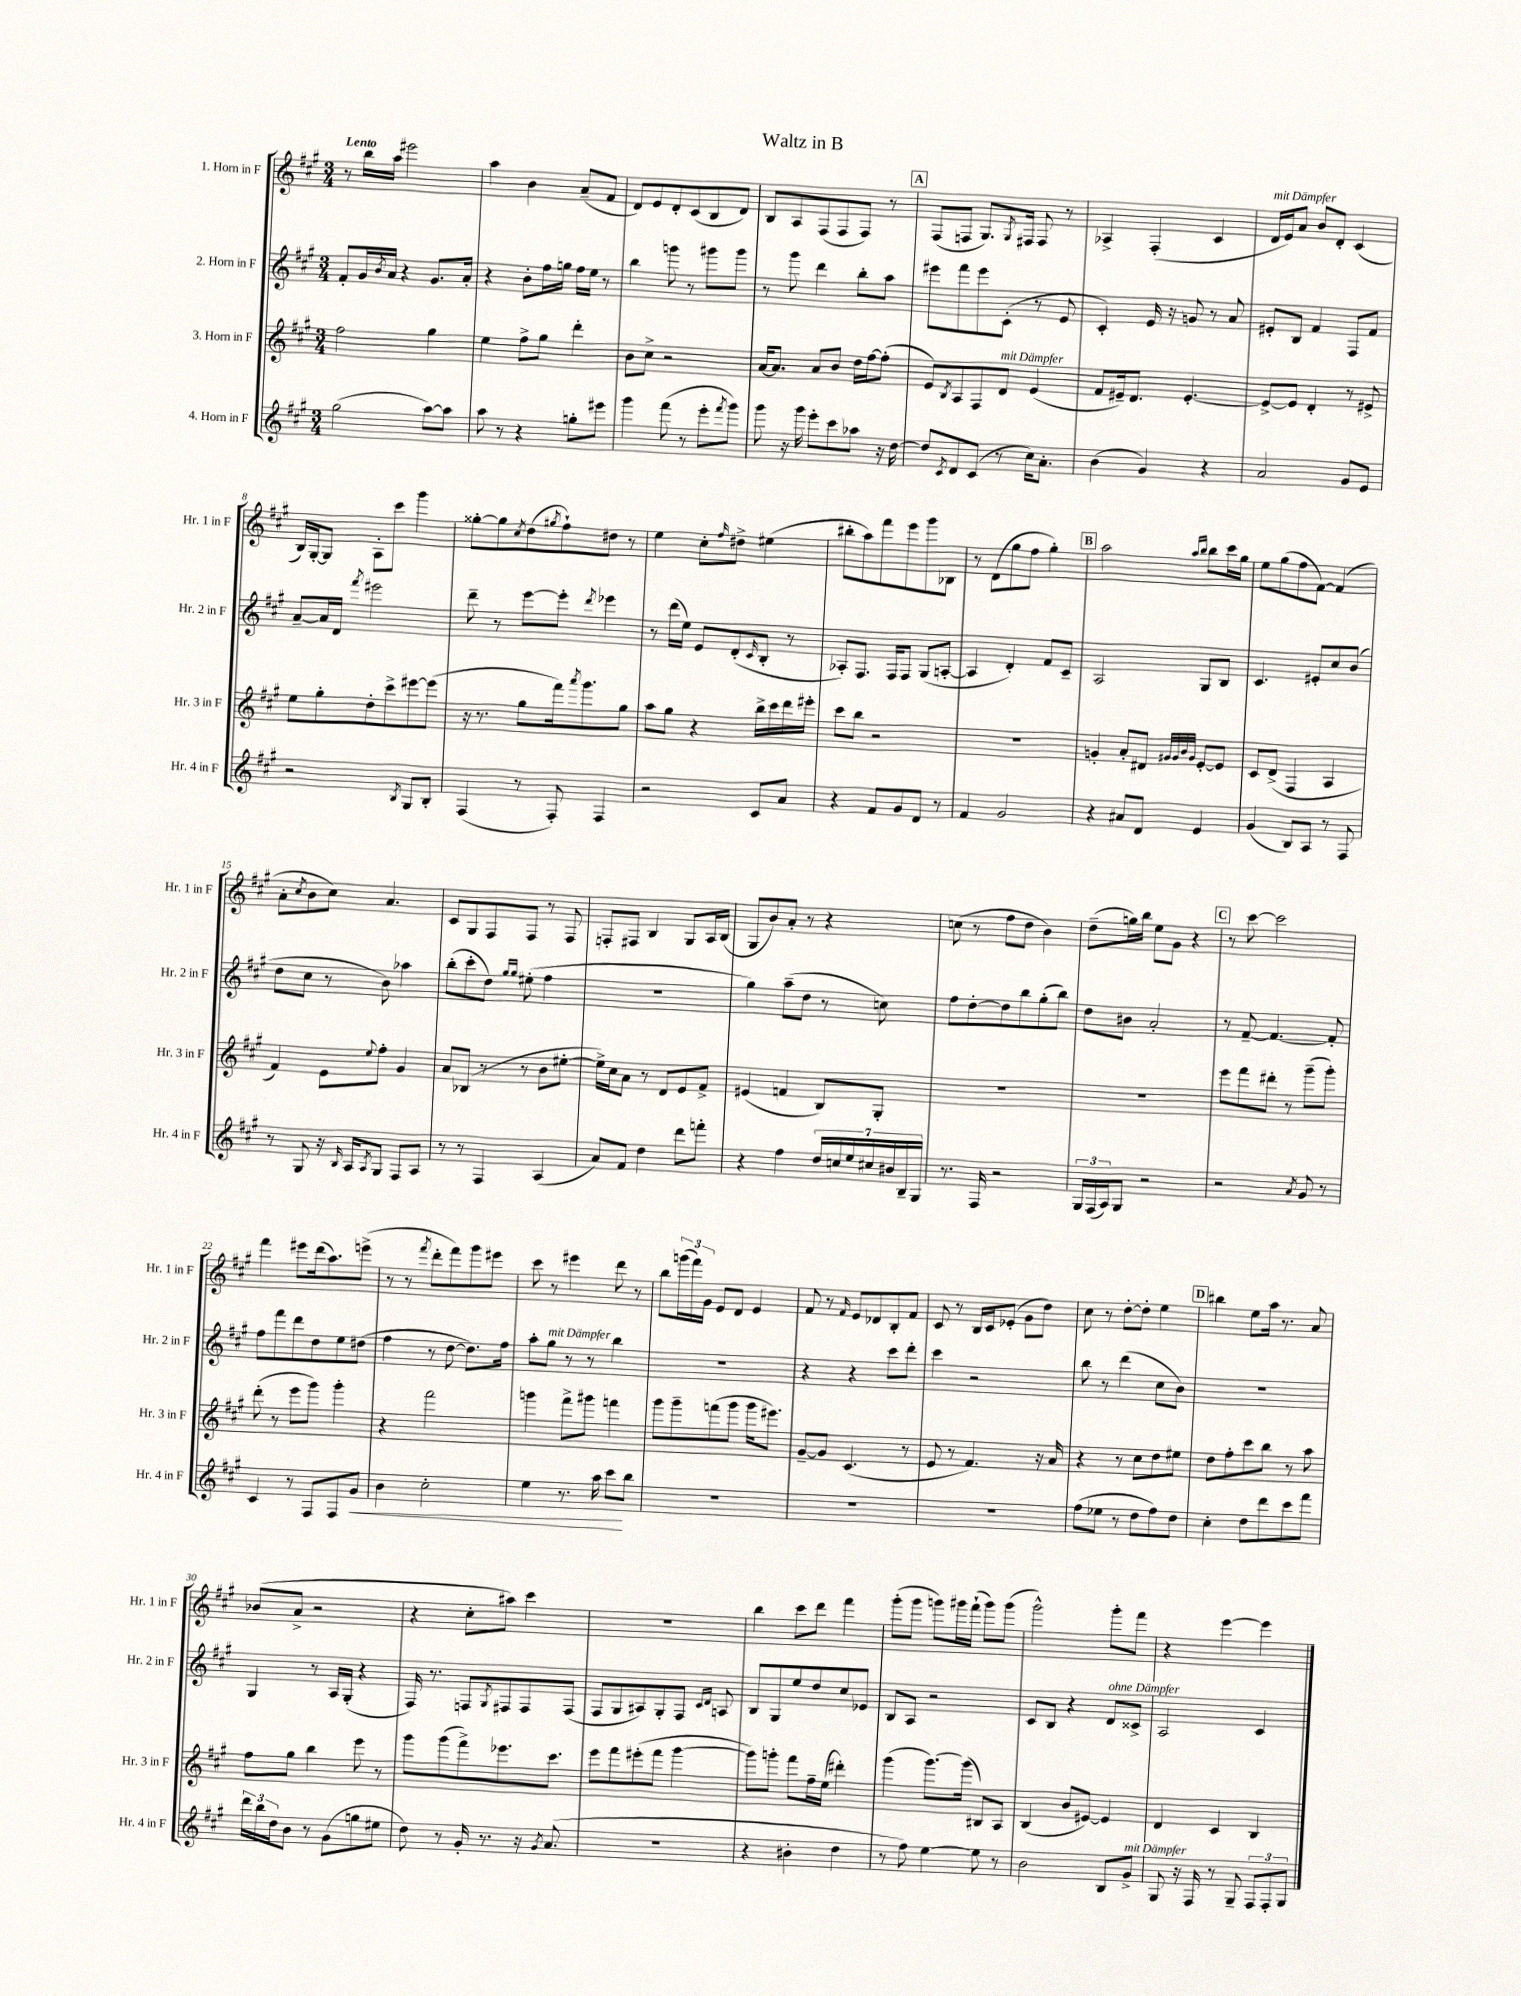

**kern	**kern	**kern	**kern
*staff4	*staff3	*staff2	*staff1
*clefG2	*clefG2	*clefG2	*clefG2
*k[f#c#g#]	*k[f#c#g#]	*k[f#c#g#]	*k[f#c#g#]
*M3/4	*M3/4	*M3/4	*M3/4
(2gg#	2ff#	8f#'	8r
.	.	16g#	16bb
.	.	8qb	.
.	.	16a	16aa
.	.	4r	2eee#
[8aa)	4gg#	8.g#	.
8aa]	.	.	.
.	.	16a'	.
=	=	=	=
8aa	4ee	4r	4aa
8r	.	.	.
4r	8ff#^	8b'	4b
.	8gg#	16ff#	.
.	.	16gg	.
8gg'	4ddd'	16ff#	(8a~
.	.	16ee	.
8eee#	.	8r	8f#
=	=	=	=
4ggg#	8b	4bb	8d)
.	8cc#^	.	8e
(8fff#	2r	8ggg	8d'
8r	.	8r	(8c#
8eee'	.	8ggg#	8B
8qfff#	.	.	.
8ggg#)	.	8ggg#	8d)
=	=	=	=
8ggg#	[16a	8r	8B
.	8.a]	.	.
16r	.	8ggg#	8A
16ggg#	.	.	.
8eee'	8a	4ddd	(8F#
8ccc#	8b	.	8F#
8aa-	16dd	8bb'	8F#)
.	[16ff#	.	.
16r	(8ff#']	8aa	8r
[16dd	.	.	.
=	=	=	=
8dd]	8e)	8eee#	(8F#
8qc#	8qB	.	.
8d	8A	8fff#	8F
(8c#	8F#	8eee#	8.G#)
8r	8d	(8c#'	.
.	.	.	8qG#
.	.	.	16F#
16cc#)	(4e	8r	8F#
8.a'	.	.	.
.	.	8e	8r
=	=	=	=
(4b	8f#	4c#')	4A-^
.	16e#~)	.	.
.	8.d	.	.
4g#)	.	16e	(4F#'
.	.	16r	.
.	[4.e#'	8g	.
4r	.	8r	4c#
.	.	8a	.
=	=	=	=
2a	8e#^_	8e#'	16d
.	.	.	16e)
.	8e#]	8B	8a
.	4d'	4f#	8b
.	.	.	8d'
8g#	8r	8F#	(4c#
8e	8e#^	8f#	.
=	=	=	=
2r	8ee	[8a~	16B)
.	.	.	[16G#'
.	8gg#'	16a]	8G#]
.	.	16d	.
.	.	8qfff#	.
.	8dd'	2eee#	8A'
.	8ccc#^	.	8ccc#
8qB	.	.	.
8G#	[8eee#	.	4ggg#
8B'	(8eee#]	.	.
=	=	=	=
(4F#	16r	8ddd~	[8gg##'
.	8.r	.	.
.	.	8r	8gg##]
.	.	.	8qcc#
8r	8gg#	[8eee	(8dd
.	.	.	8qgg#
8F#')	16fff#)	8eee']	8ff#`)
.	8qaaa	.	.
.	8.ggg#	.	.
.	.	8qddd	.
4F#	.	4eee-	8dd#
.	8gg#	.	8r
=	=	=	=
2r	8aa	8r	4ee
.	8gg#	(16ddd	.
.	.	16ee)	.
.	4r	8e	8cc#'
.	.	.	16qqff#
.	.	(8d'	8dd#^
.	.	16qqc#	.
8c#	16bb^	8B'	(4ee#
.	16ccc#	.	.
8a	16ddd	8r	.
.	16eee#'	.	.
=	=	=	=
4r	8ccc#	8A-')	8bb#'
.	8bb	8.F#	8aa)
8f#	2r	.	8fff#
.	.	16F#	.
8g#	.	8F#	8eee
8d	.	(8G#	8ggg#
8r	.	[8A'	8B-
=	=	=	=
4f#	2.r	4A]	8r
.	.	.	(8d
2g#	.	4d')	8gg#
.	.	.	8ff#
.	.	8f#	4gg#')
.	.	8c#~	.
=	=	=	=
4r	4g'	2A	2aa
8a#	8a'	.	.
8d	8d#	.	.
.	32qqg#	.	.
.	32qqg#	.	.
.	32qqb	.	16qqaa
.	32qqg#	.	16qqbb
4e	[8e'	8G#	8bb
.	8e]	8B	16ccc#
.	.	.	16gg#
=	=	=	=
(4g#	8c#	4.c#	8ee
.	(8d^	.	(8gg#
8B)	4F#	.	8ff#
8A	.	8e#'	[8f#)
8r	4A	8cc#	(4f#]
8F#	.	(8b	.
=	=	=	=
8r	4f#)	8dd	8a'
.	.	.	8qcc#
8G#	.	8cc#	8b
16r	8e	8r	8cc#)
16qqB	.	.	.
16A	.	.	.
8qA	8qqee	.	.
8G#	8ff#'	8b)	4.a
8F#	4g#	4aa-	.
8A	.	.	.
=	=	=	=
8r	8a	(8bb'	8c#
8r	(8B-	8ccc#'	8G#
4F#	8r	8dd)	8F#
.	.	16qqgg#	.
.	.	16qqgg#	.
.	8r	(8ee#'	8F#
(4A	8b	4ff#	8r
.	[8ee#'	.	8F#
=	=	=	=
8a)	16ee#^])	2.r	8F'
.	16cc#	.	.
8f#	8a	.	8F#
4dd	8r	.	4B
.	8d	.	.
8ddd	8e	.	8G#
8fff'	8f#^	.	16A
.	.	.	(16B
=	=	=	=
4r	(4e#	4gg#)	8G#
.	.	.	8b)
4ff#	4f	(8aa~	8a'
.	.	8dd	8r
28dd	8B)	8r	4r
28cc	.	.	.
28ee	.	.	.
28cc#	.	.	.
.	8G#'	8cc)	.
28b#	.	.	.
28B~	.	.	.
28G#	.	.	.
=	=	=	=
8.r	2.r	8ff#	(8cc
.	.	[8dd'	8r
16F#	.	.	.
2r	.	8dd]	8ff#
.	.	8bb	8dd
.	.	(8gg#'	4b)
.	.	8bb)	.
=	=	=	=
24G#	2.r	8dd	(8dd~
(24F#	.	.	.
24A)	.	.	.
8G#	.	8b#	16gg)
.	.	.	16bb
2r	.	2a'	8ee
.	.	.	8g#
.	.	.	4r
=	=	=	=
2r	8eee	8r	8r
.	8fff#	[8f#~	[8ccc#
.	8ddd#'	4.f#_	2ccc#]
.	8r	.	.
8qa	.	.	.
8g#	(8ggg#~	.	.
8r	8ggg#')	8f#']	.
=	=	=	=
4c#	(8ddd'	8ff#	4fff#
.	8r	8fff#	.
8r	8eee	8ddd	8eee#
8F#	8ggg#)	8dd	(16ddd
.	.	.	8.aa)
8F#	4ggg#'	8ee	.
8g#	.	(8dd#	(8eee^
=	=	=	=
4b	4r	4ff#	8r
.	.	.	8r
.	.	.	8qfff#
2cc#'	2fff#	8r	8ddd'
.	.	[8dd	8fff#)
.	.	8.dd])	8ggg#
.	.	.	8eee#
.	.	16ff#	.
=	=	=	=
4ee	4ggg	8aa'	8ccc#
.	.	8gg#	8r
8.r	8fff#^	8r	4eee#
.	8ggg#	8r	.
16aa	.	.	.
8ccc#	4fff	4bb	8ddd
8bb	.	.	8r
=	=	=	=
2.r	8ggg#	2.r	8bb
.	8ggg#~	.	(24ggg
.	.	.	24fff#)
.	.	.	24g#
.	(8fff	.	8e
.	8ggg#	.	8d
.	16ggg#	.	4e
.	8.eee#)	.	.
=	=	=	=
2.r	[8g#~	4r	8f#
.	8g#]	.	8r
.	.	.	16qqf#
.	(4.c#	4r	8e
.	.	.	8d-
.	.	8ccc#	8B'
.	8r	8ddd'	8f#
=	=	=	=
2.r	8e	4ccc#	8c#
.	8r	.	8r
.	4.f#)	2r	16B
.	.	.	16c#
.	.	.	(8e-'
.	.	.	8g#
.	16r	.	8dd)
.	16a	.	.
=	=	=	=
(8ff#	4r	8bb	8cc#
8ee-	.	8r	8r
8r	8r	(4ddd	[8dd'
8dd	8cc#	.	8dd']
8ff#)	8dd	8cc#	4ee
8dd	8ee#	8b)	.
=	=	=	=
4cc#'	8dd	2.r	4bb#
.	8ff#'	.	.
8dd	8ccc#	.	8ee
8ddd	8bb	.	16aa
.	.	.	8.r
8ccc#	8r	.	.
8fff#	8aa	.	8a
=	=	=	=
24ddd	8ff#	4G#	(8b-
24bb	.	.	.
24dd	.	.	.
8b	8gg#	.	8a^
8r	4bb	8r	2r
(8g#	.	16A	.
.	.	(16G#'	.
8gg	8eee	4r	.
8ee#	8r	.	.
=	=	=	=
8dd)	8ggg#	16F#)	4r
.	.	8.r	.
8r	(8ggg#	.	.
16g#'	8fff#^)	8F	8cc#'
8.r	.	.	.
.	.	8qG#	.
.	8.eee-	8F#	8aa#)
16r	.	8F#	4ccc#
8qg#	.	.	.
(8.a	8.ccc#	.	.
.	.	(8F#	.
=	=	=	=
2.r	8eee	8F#	2.r
.	8fff#	8G#	.
.	(8eee#'	8A#)	.
.	8fff#	8G#'	.
.	[4ggg#	8F#	.
.	.	16qqc#	.
.	.	16qqd	.
.	.	8A	.
=	=	=	=
4r	8ggg#])	8B	4bb
.	8ggg'	8G#	.
4b#'	8fff#	8ee	8ccc#
.	16ff#~	8dd	8ddd
.	(16ee	.	.
4dd	4ddd#')	8cc#	4fff#
.	.	8e-	.
=	=	=	=
8r	(4ggg#	8B	(8ggg#'
8ff#)	.	8A	8ggg#
[4ee	[8.ggg#)	2r	8ggg)
.	.	.	16ggg#
.	(16ggg#]	.	(16fff#`
8ee]	8B#)	.	8ggg#)
8r	8A	.	(8ggg#
=	=	=	=
2b	(4B	8c#	2ggg#^^)
.	.	8B	.
.	8b	4r	.
.	[8e#)	.	.
8B	4e#]	8d	8ggg#'
8g#^	.	8c##^	8fff#
=	=	=	=
8G#	4d	2A	4r
16r	.	.	.
16F#	.	.	.
8r	4c#	.	[4eee
8G#~	.	.	.
12F#	4B	4c#	4eee]
12F#'	.	.	.
12G#	.	.	.
==	==	==	==
*-	*-	*-	*-
